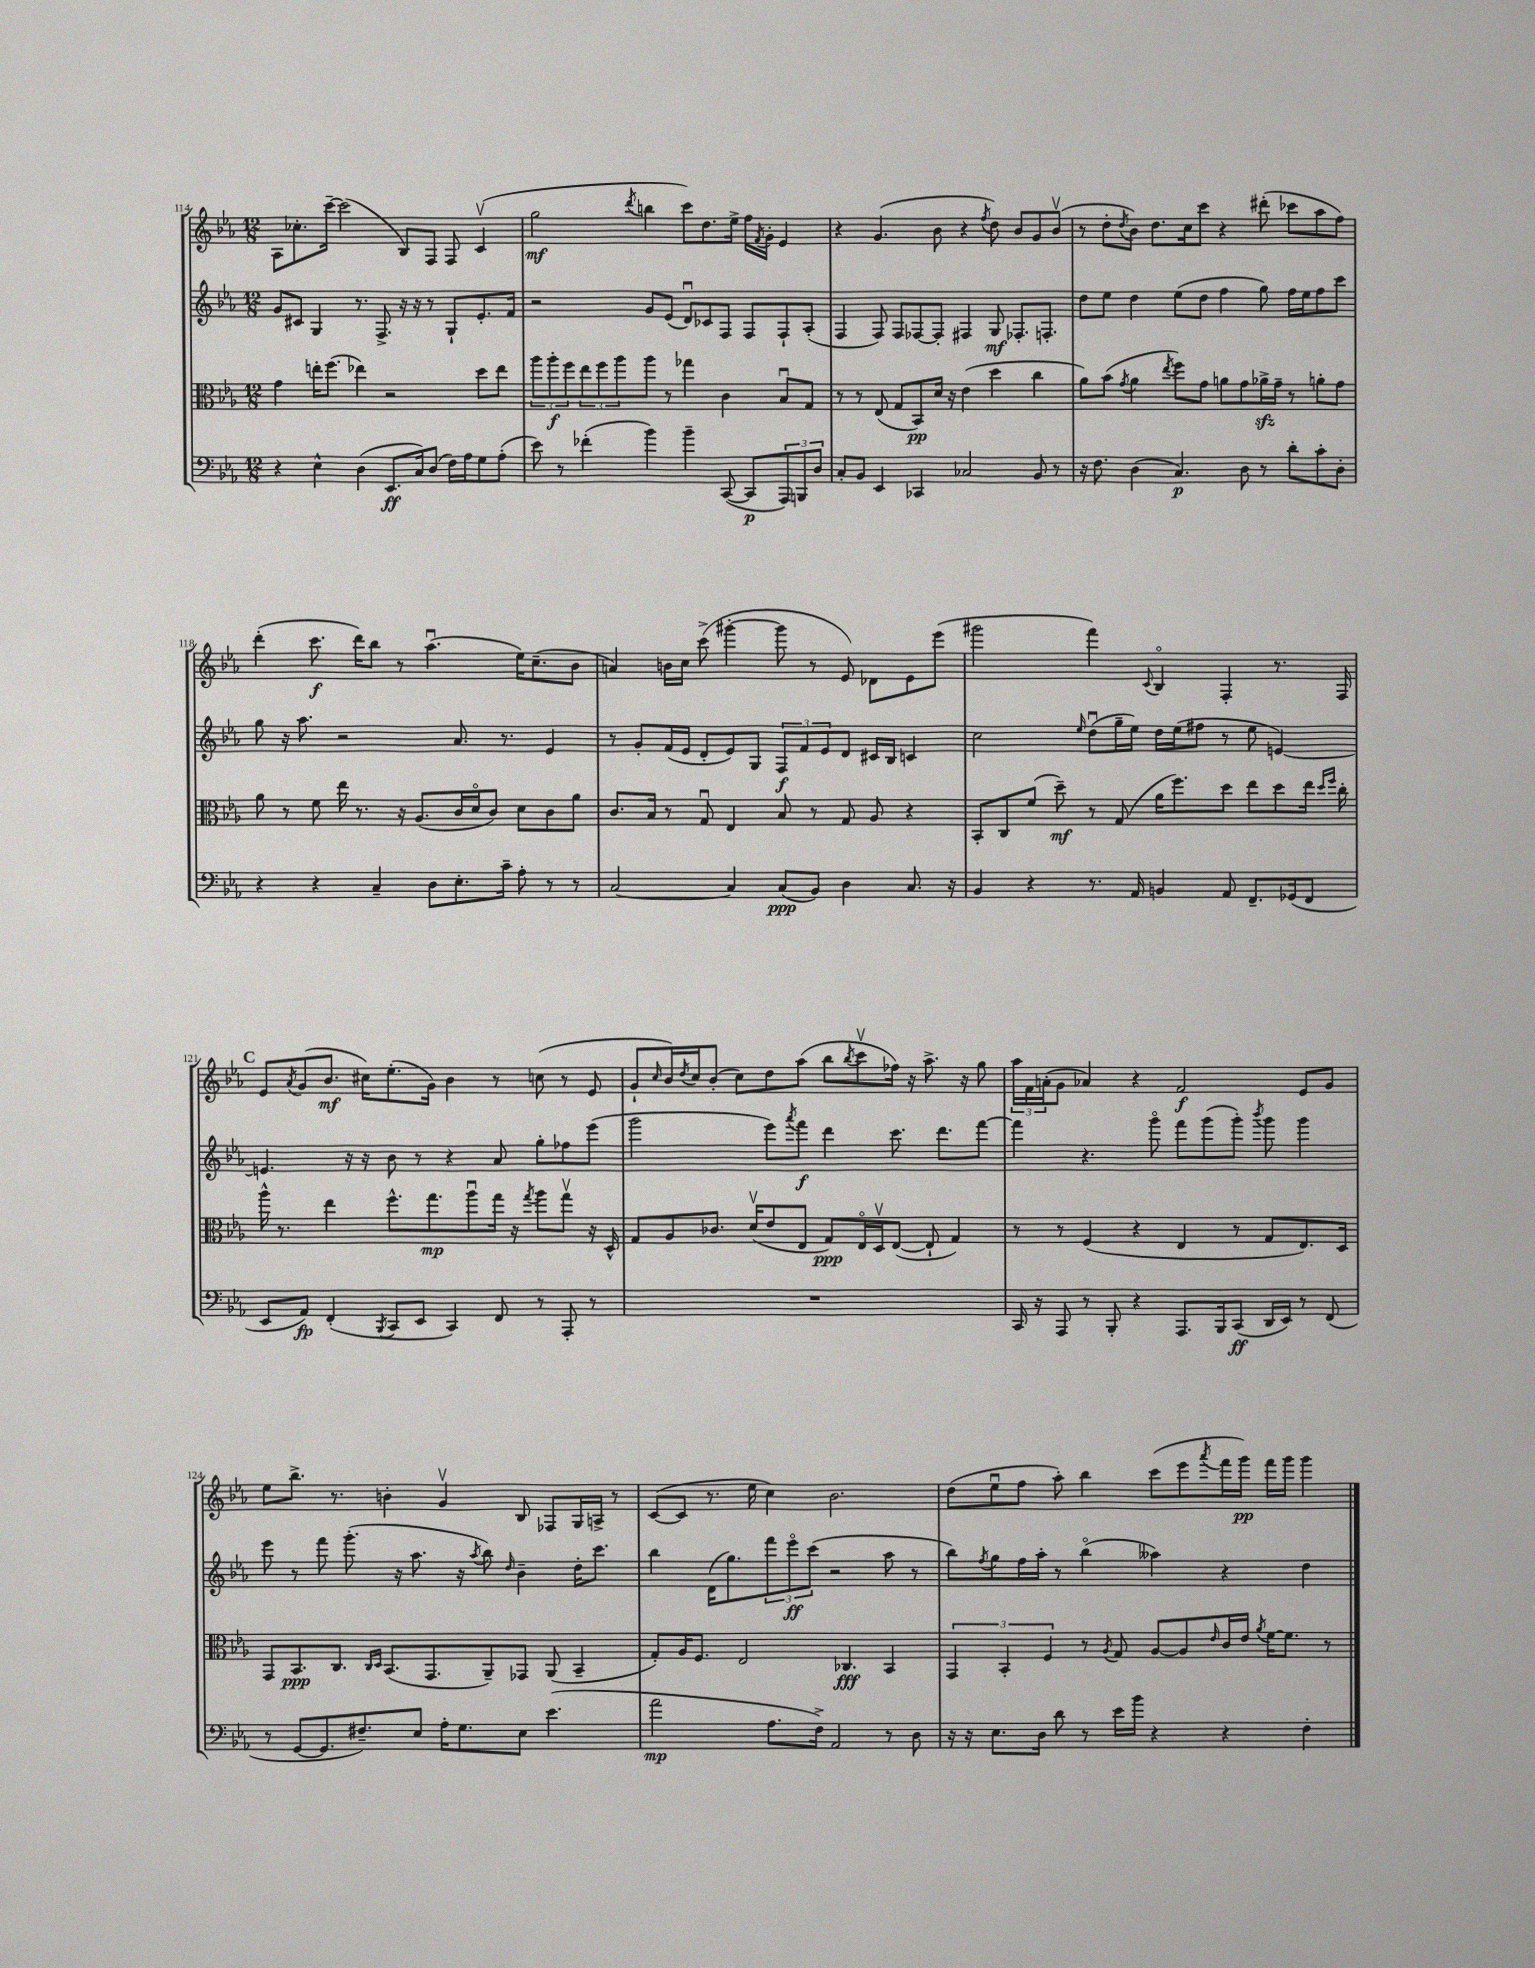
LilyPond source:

<<
\new StaffGroup <<
\new Staff = "s0" {
    \clef treble \key ees \major \numericTimeSignature \time 12/8
    aes8 ces''8.-. c'''16~-- c'''2( bes8) f8 f8 c'4\upbow( |
    g''2\mf \acciaccatura { d'''8 } b''4 c'''8) d''8. ees''16-> f''16 \acciaccatura { f'8 } g'16-. ees'4 |
    r4 g'4.( bes'8 r4 \acciaccatura { f''8 } d''8) bes'8 g'8 bes'8\upbow( |
    r8 d''8-. \acciaccatura { d''8 } bes'8) d''8. c''16 c'''8 r4 dis'''8-.( ces'''8 aes''8 f''8) |
    d'''4-.( c'''8.\f d'''16) bes''8 r8 aes''4.\downbow( ees''16) c''8.--( bes'8 |
    a'4) b'16 c''16 c'''8->( gis'''4~-. gis'''8 r8 ees'8) des'8 ees'8 ees'''8( |
    gis'''2 f'''4) \appoggiatura { c'8 } bes4\flageolet f4-. r8. f16 |
    \mark \markup { \bold "C" } ees'8 \acciaccatura { aes'8 } g'8( bes'8.\mf cis''16) ees''8.-.( g'16) bes'4 r8 c''8( r8 ees'8 |
    g'8-! \grace { c''16 } bes'16) \acciaccatura { d''8 } c''16 bes'8-.( c''8) d''8 aes''8( bes''8 \acciaccatura { bes''8 } c'''8\upbow fes''16) r16 aes''8.-> r16 g''8 |
    \tuplet 3/2 { aes''16 f'16 a'16-.( } g'8 aes'4) r4 f'2\f ees'8 g'8 |
    ees''8 bes''8.-> r8. b'4-. g'4\upbow bes8 fes8 g16 a16-> r8 |
    c'8~( c'8 r8. ees''16 c''4) bes'2. |
    d''8( ees''8\downbow f''8 aes''8-.) bes''4 c'''8( ees'''8 \acciaccatura { aes'''8 } f'''16 g'''16\pp) f'''16 g'''16 g'''4 \bar "|." |
}
\new Staff = "s1" {
    \clef treble \key ees \major \numericTimeSignature \time 12/8
    g'8 cis'8 g4 r8. f8.-> r16 r16 r8 g8-! ees'8.-. f'16 |
    r2 g'8 ees'8( d'8\downbow) ces'8 f8 f8 f8-! aes8-.( |
    f4 f8) f8 fes8~ fes8-. fis4 g8\mf fes8.-. f8.-. |
    d''8 ees''8 d''4 ees''8( d''8 f''4 g''8) f''16 ees''16 f''8 c'''8 |
    g''8 r16 aes''8. r2 aes'8. r8. ees'4 |
    r8 g'8-. f'16( ees'16 d'8-. ees'8) g8 \tuplet 3/2 { f8\f f'8 ees'8 } d'8 cis'16 bes16 c'4 |
    c''2 \grace { ees''16 } d''8\downbow( g''16-- ees''16) d''16 ees''16( fis''8 r8 ees''8 e'4~) |
    \mark \markup { \bold "C" } e'4. r16 r16 bes'8 r8 r4 aes'8 g''8-. fes''8 ees'''8( |
    g'''2 ees'''8) \acciaccatura { aes'''8 } f'''8\f d'''4 c'''8. d'''8. f'''8~ |
    f'''4 r4. g'''8\flageolet f'''8 g'''8( g'''8-.) \acciaccatura { bes'''8 } g'''8 g'''4 |
    ees'''8 r8 f'''8 g'''8.-.( r16 aes''8. r16 \acciaccatura { aes''8 } bes''8) \grace { d''16 } bes'4-- d''16-. c'''8. |
    bes''4 d'16( g''8.) \tuplet 3/2 { f'''8 ees'''8\flageolet\ff c'''8( } r2 aes''8 r8 |
    bes''8) \acciaccatura { f''8 } g''8 f''16 aes''16-. r8 bes''4\flageolet( aeses''4) r4 d''4 \bar "|." |
}
\new Staff = "s2" {
    \clef alto \key ees \major \numericTimeSignature \time 12/8
    g'4 e''16-. f''8.( ees''4) r2 d''8 ees''8 |
    \tuplet 3/2 { aes''8 aes''8-.\f f''8 } \tuplet 3/2 { ees''8 f''8 aes''8 } aes''8 r8 ges''4 c'4 bes8\downbow g8 |
    r8 r8 ees8( g8 bes,8\pp) d'16 r16 ees'4( d''4 c''4 |
    aes'8) bes'8( \acciaccatura { g'8 } aes'4 \acciaccatura { ees''8 } f''8) g'8 a'8 g'8 aes'16->\sfz g'16-- r8 a'8-. g'8 |
    aes'8 r8 f'8 ees''16 r8. r16 aes8.( c'16 d'16\flageolet c'8) d'8 c'8 aes'8 |
    c'8. bes16 r8 g8\downbow ees4 bes8 r8 g8 aes8 r4 |
    bes,8-. c8 f'8( d''8--\mf) r8 g8( aes'16 f''8.) d''8 ees''8 d''8 ees''16 \grace { d''16 f''16 } c''16-. |
    \mark \markup { \bold "C" } aes''16-^ r8. ees''4 f''8.-^ g''8.\mp aes''8\downbow g''16 r16 \acciaccatura { g''8 } aes''8 g''8\upbow r16 d16-^ |
    g8 aes8 ces'8. d'16\upbow( ees'8 ees8 g8\ppp) ees16\flageolet d16\upbow ees8~( ees8-! g4) |
    r8 r8 f4( r4 ees4 r8 g8 ees8.) d16 |
    g,8 bes,8.\ppp c8. \grace { c16 d16 } bes,8.( g,8. aes,8--) ges,8 aes,8( bes,4-- |
    g8-.) aes16 f8. ees2 ces4.\fff bes,4 |
    \tuplet 3/2 { g,4 bes,4-. f4 } r8 \acciaccatura { aes8 } g8 aes8~ aes8 \grace { ees'16 } c'16 ees'16 \acciaccatura { aes'8 } f'16~ f'8. r8 \bar "|." |
}
\new Staff = "s3" {
    \clef bass \key ees \major \numericTimeSignature \time 12/8
    r4 ees4-^ d4( ees,8.\ff c16) d8( f16) aes16 g8 aes8-.( |
    ees'8) r8 fes'4-.( bes'4) bes'4-- c,8~( c,8\p \tuplet 3/2 { aes,,8) b,,8 d8 } |
    c8-. bes,8 ees,4 ces,4 ces2 bes,8 r8 |
    r16 f8. d4( c4.\p) d8 r8 d'8-. c'8-. d8-. |
    r4 r4 c4-- d8 ees8.-. c'16-- aes8-. r8 r8 |
    c2~ c4 c8\ppp( bes,8) d4 c8. r16 |
    bes,4 r4 r8. aes,16 b,4 aes,8 f,8.-- ges,16( f,8 |
    \mark \markup { \bold "C" } ees,8 aes,8\fp) f,4-.( \acciaccatura { bes,,8 } c,8 ees,8 c,4) f,8 r8 aes,,8-. r8 |
    R1. |
    c,16 r16 aes,,8 r8 bes,,8-. r4 aes,,8. bes,,16 c,8\ff( d,16 ees,16) r8 f,8( |
    r8 g,8~ g,8. fis8.--) ees8 aes16-. g8. ees8 ees'4.( |
    aes'2\mp aes8. f16->) aes,2 r8 d8 |
    r16 r16 ees8. d16 d'8 r8 ees'16 bes'16 r4 r4 f4-. \bar "|." |
}
>>
>>
\layout { \context { \Score currentBarNumber = #114 } }
